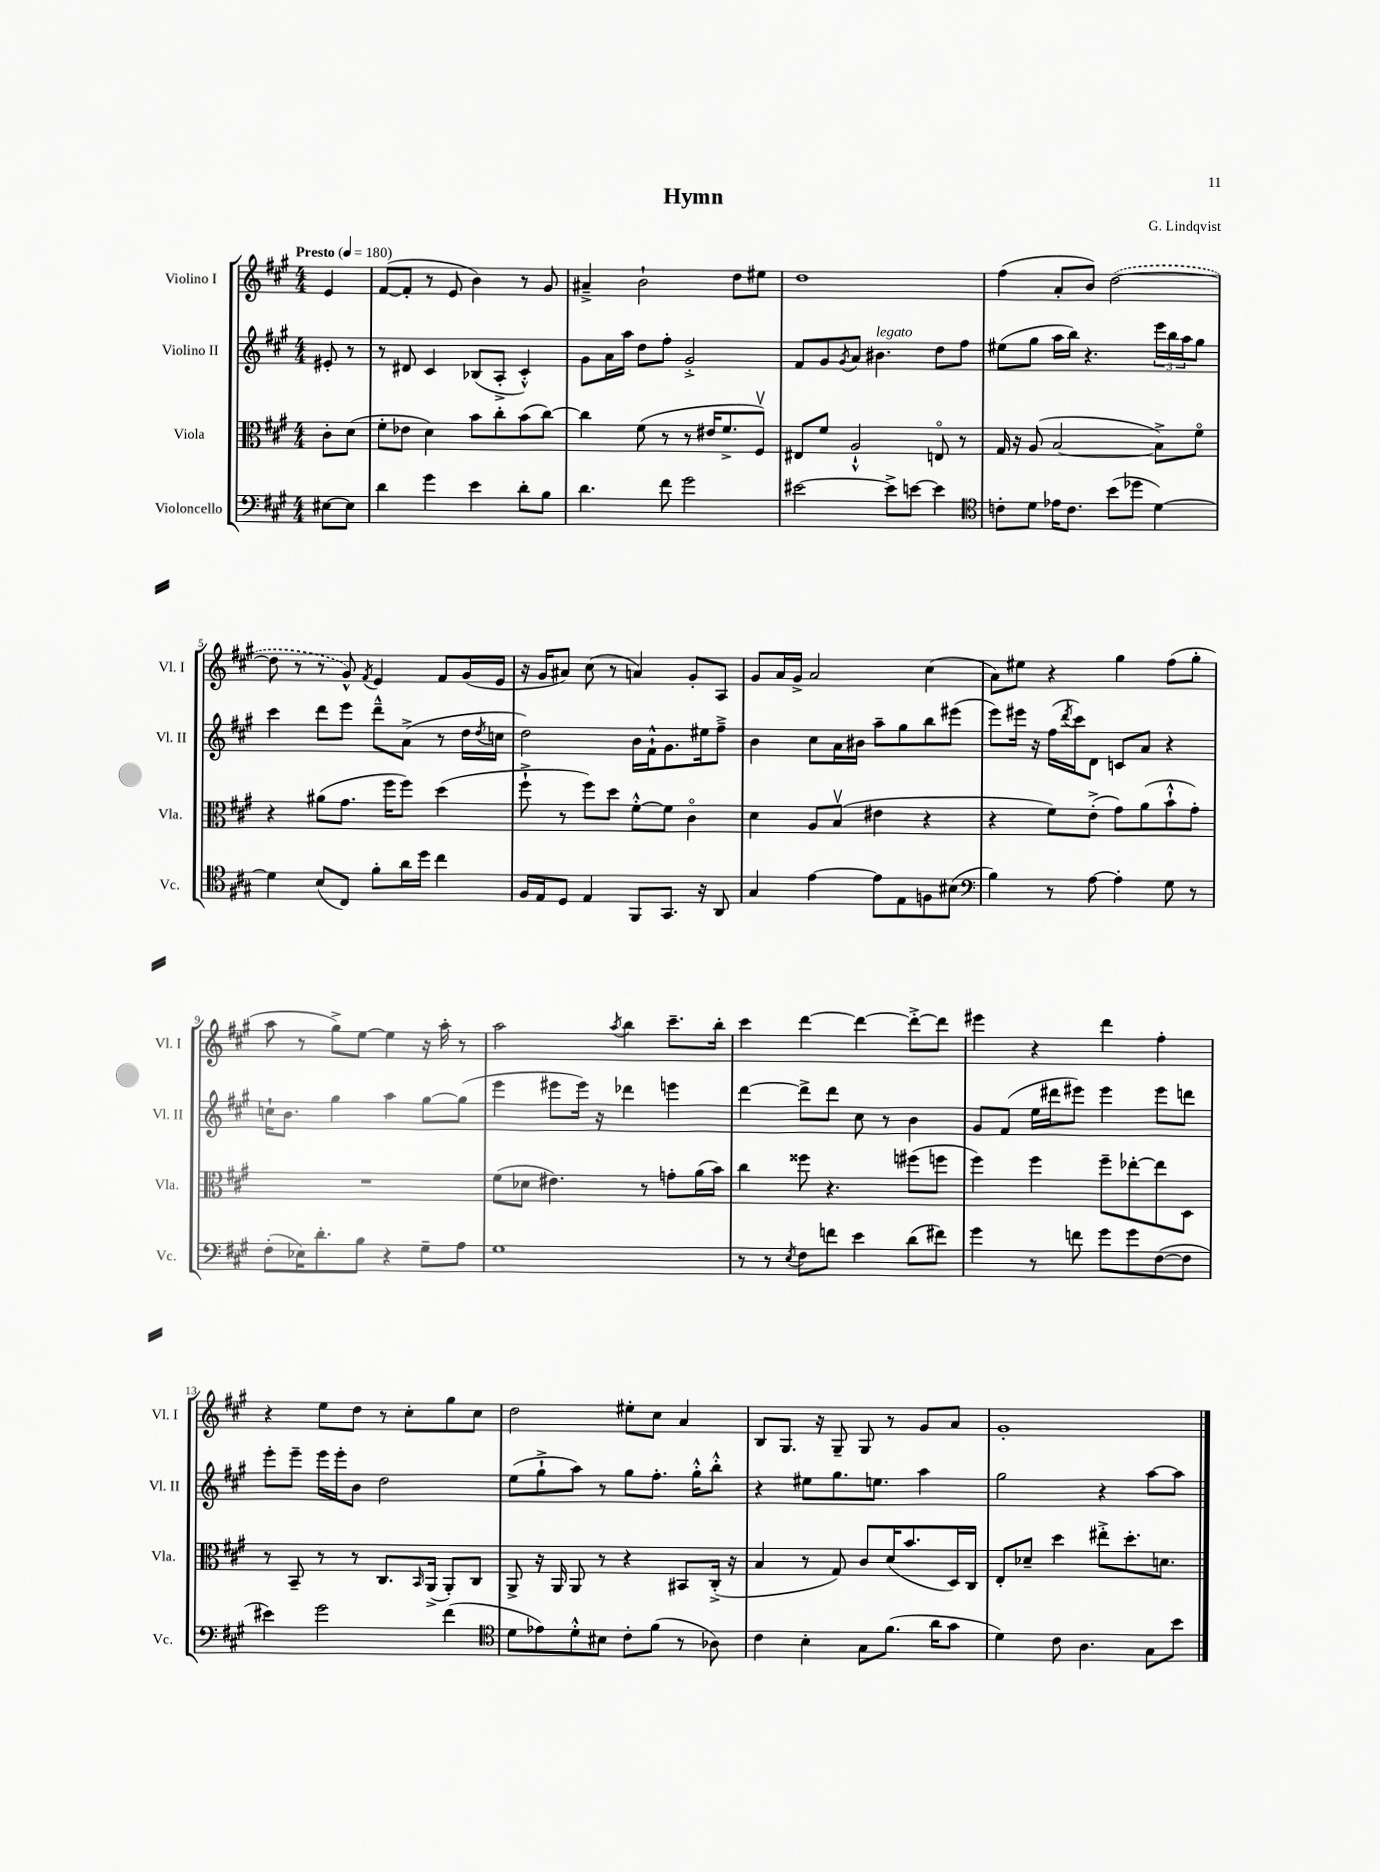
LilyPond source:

\header { title = "Hymn" composer = "G. Lindqvist" }
<<
\new StaffGroup <<
\new Staff = "s0" \with { instrumentName = "Violino I" shortInstrumentName = "Vl. I" } {
    \clef treble \key a \major \numericTimeSignature \time 4/4 \partial 4 \tempo "Presto" 4 = 180
    e'4 |
    fis'8~( fis'8-. r8 e'8 b'4) r8 gis'8 |
    ais'4---> b'2-! d''8 eis''8 |
    d''1 |
    fis''4( a'8-. b'8) \once \slurDashed d''2~( |
    d''8 r8 r8 gis'8-^) \acciaccatura { fis'8 } e'4 fis'8 gis'16( e'16 |
    r16 gis'16 ais'8) cis''8( r8 a'4) gis'8-. a8 |
    gis'8 a'16 gis'16-> a'2 cis''4( |
    a'8) eis''8 r4 gis''4 fis''8( gis''8-. |
    a''8 r8 gis''8->) e''8~ e''4 r16 a''16-. r8 |
    a''2 \acciaccatura { a''8 } b''4 cis'''8.-- b''16-. |
    cis'''4 d'''4~ d'''4~ d'''8~-.-> d'''8 |
    eis'''4 r4 d'''4 fis''4-. |
    r4 e''8 d''8 r8 cis''8-. gis''8 cis''8 |
    d''2 eis''8-. cis''8 a'4 |
    b8 gis8. r16 gis8-- gis8 r8 gis'8 a'8 |
    gis'1-. \bar "|." |
}
\new Staff = "s1" \with { instrumentName = "Violino II" shortInstrumentName = "Vl. II" } {
    \clef treble \key a \major \numericTimeSignature \time 4/4 \partial 4
    eis'8-. r8 |
    r8 dis'8 cis'4 bes8( a8-.-> cis'4-.-^) |
    gis'8 a'16 a''16 d''8 fis''8-. gis'2-.-> |
    fis'8 gis'8 \acciaccatura { gis'8 } a'8 bis'4.^\markup { \italic "legato" } d''8 fis''8 |
    eis''8( gis''8 a''16 b''16) r4. \tuplet 3/2 { e'''16 b''16 a''16 } gis''8 |
    cis'''4 d'''8 e'''8 d'''8---^ a'8->( r8 d''16 \acciaccatura { d''8 } c''16 |
    d''2) b'16 fis'16-!-^ gis'8. eis''16 fis''8---> |
    b'4 cis''8 a'16 bis'16 a''8-- gis''8 b''8 eis'''8( |
    e'''8) eis'''16 r16 fis''16( \acciaccatura { d'''8 } cis'''16) d'8 c'8 a'8 r4 |
    c''16-! b'8. gis''4 a''4 gis''8~ gis''8( |
    e'''4 eis'''8 eis'''16) r16 des'''4 e'''4 |
    d'''4~ d'''8-> d'''8 cis''8 r8 b'4 |
    gis'8 fis'8( e''16 dis'''16 eis'''8) eis'''4 eis'''8 d'''8 |
    e'''8-. e'''8-- e'''16 e'''16-. b'8 d''2 |
    e''8( gis''8-!-> a''8) r8 gis''8 fis''8.-. gis''16-.-^ b''8-.-^ |
    r4 eis''8 gis''8. e''8. a''4 |
    gis''2 r4 a''8~ a''8 \bar "|." |
}
\new Staff = "s2" \with { instrumentName = "Viola" shortInstrumentName = "Vla." } {
    \clef alto \key a \major \numericTimeSignature \time 4/4 \partial 4
    cis'8-. d'8( |
    fis'8-. ees'8 d'4) b'8 cis''8-. b'8( cis''8~) |
    cis''4 fis'8( r8 r8 eis'16 fis'8.-> fis8\upbow) |
    eis8 fis'8 a2-!-^ e8\flageolet r8 |
    gis16 r16 a8( b2~ b8->) fis'8\flageolet |
    r4 ais'8( gis'8. fis''16 fis''8) d''4( |
    fis''8-!-> r8 fis''8) d''8 fis'8~-.-^ fis'8 cis'4\flageolet |
    d'4 a8 b8\upbow( eis'4 r4 |
    r4 fis'8) e'8-.->( gis'8) a'8( b'8-!-^ gis'8-.) |
    R1 |
    fis'8( des'8 eis'4.) r8 g'8-. a'16( b'16) |
    cis''4 fisis''8 r4. fis''8( f''8 |
    fis''4) fis''4 fis''8-- ees''8~-. ees''8 d8 |
    r8 b,8-- r8 r8 cis8. \grace { b,16 } a,16->( a,8-.) cis8 |
    a,8-> r16 a,16 a,8 r8 r4 bis,8 cis16-.->( r16 |
    b4 r8 gis8) cis'8 d'16( b'8. d16) cis16 |
    e8-. des'8-- d''4 eis''8-.-> d''8.-. d'8. \bar "|." |
}
\new Staff = "s3" \with { instrumentName = "Violoncello" shortInstrumentName = "Vc." } {
    \clef bass \key a \major \numericTimeSignature \time 4/4 \partial 4
    eis8~ eis8 |
    d'4 gis'4 e'4 d'8-. b8 |
    d'4. fis'8 gis'2 |
    eis'2~ eis'8-> e'8~ e'4 |
    \clef tenor c'8-. d'8 ees'16 c'8. b'8( des''8 d'4~) |
    d'4 b8( cis8) fis'8-. a'16 d''16 cis''4 |
    fis16 e16 d8 e4 fis,8 gis,8. r16 a,8 |
    gis4 e'4~ e'8 e8 f8 bis8( |
    \clef bass b4) r8 a8~ a4-. gis8 r8 |
    fis8-.( ees16) d'8.-. b8 r4 gis8-- a8 |
    gis1 |
    r8 r8 \acciaccatura { e8 } fis8 f'8 e'4 d'8( fis'8) |
    gis'4 r8 f'8 gis'8 gis'8 fis8~( fis8 |
    eis'4) gis'2 fis'4( |
    \clef tenor d'8 ees'8) d'8-.-^ bis8 cis'8-. fis'8( r8 aes8) |
    cis'4 b4-. gis8 fis'8.( a'16 gis'8 |
    d'4) cis'8 a4. gis8 b'8 \bar "|." |
}
>>
>>
